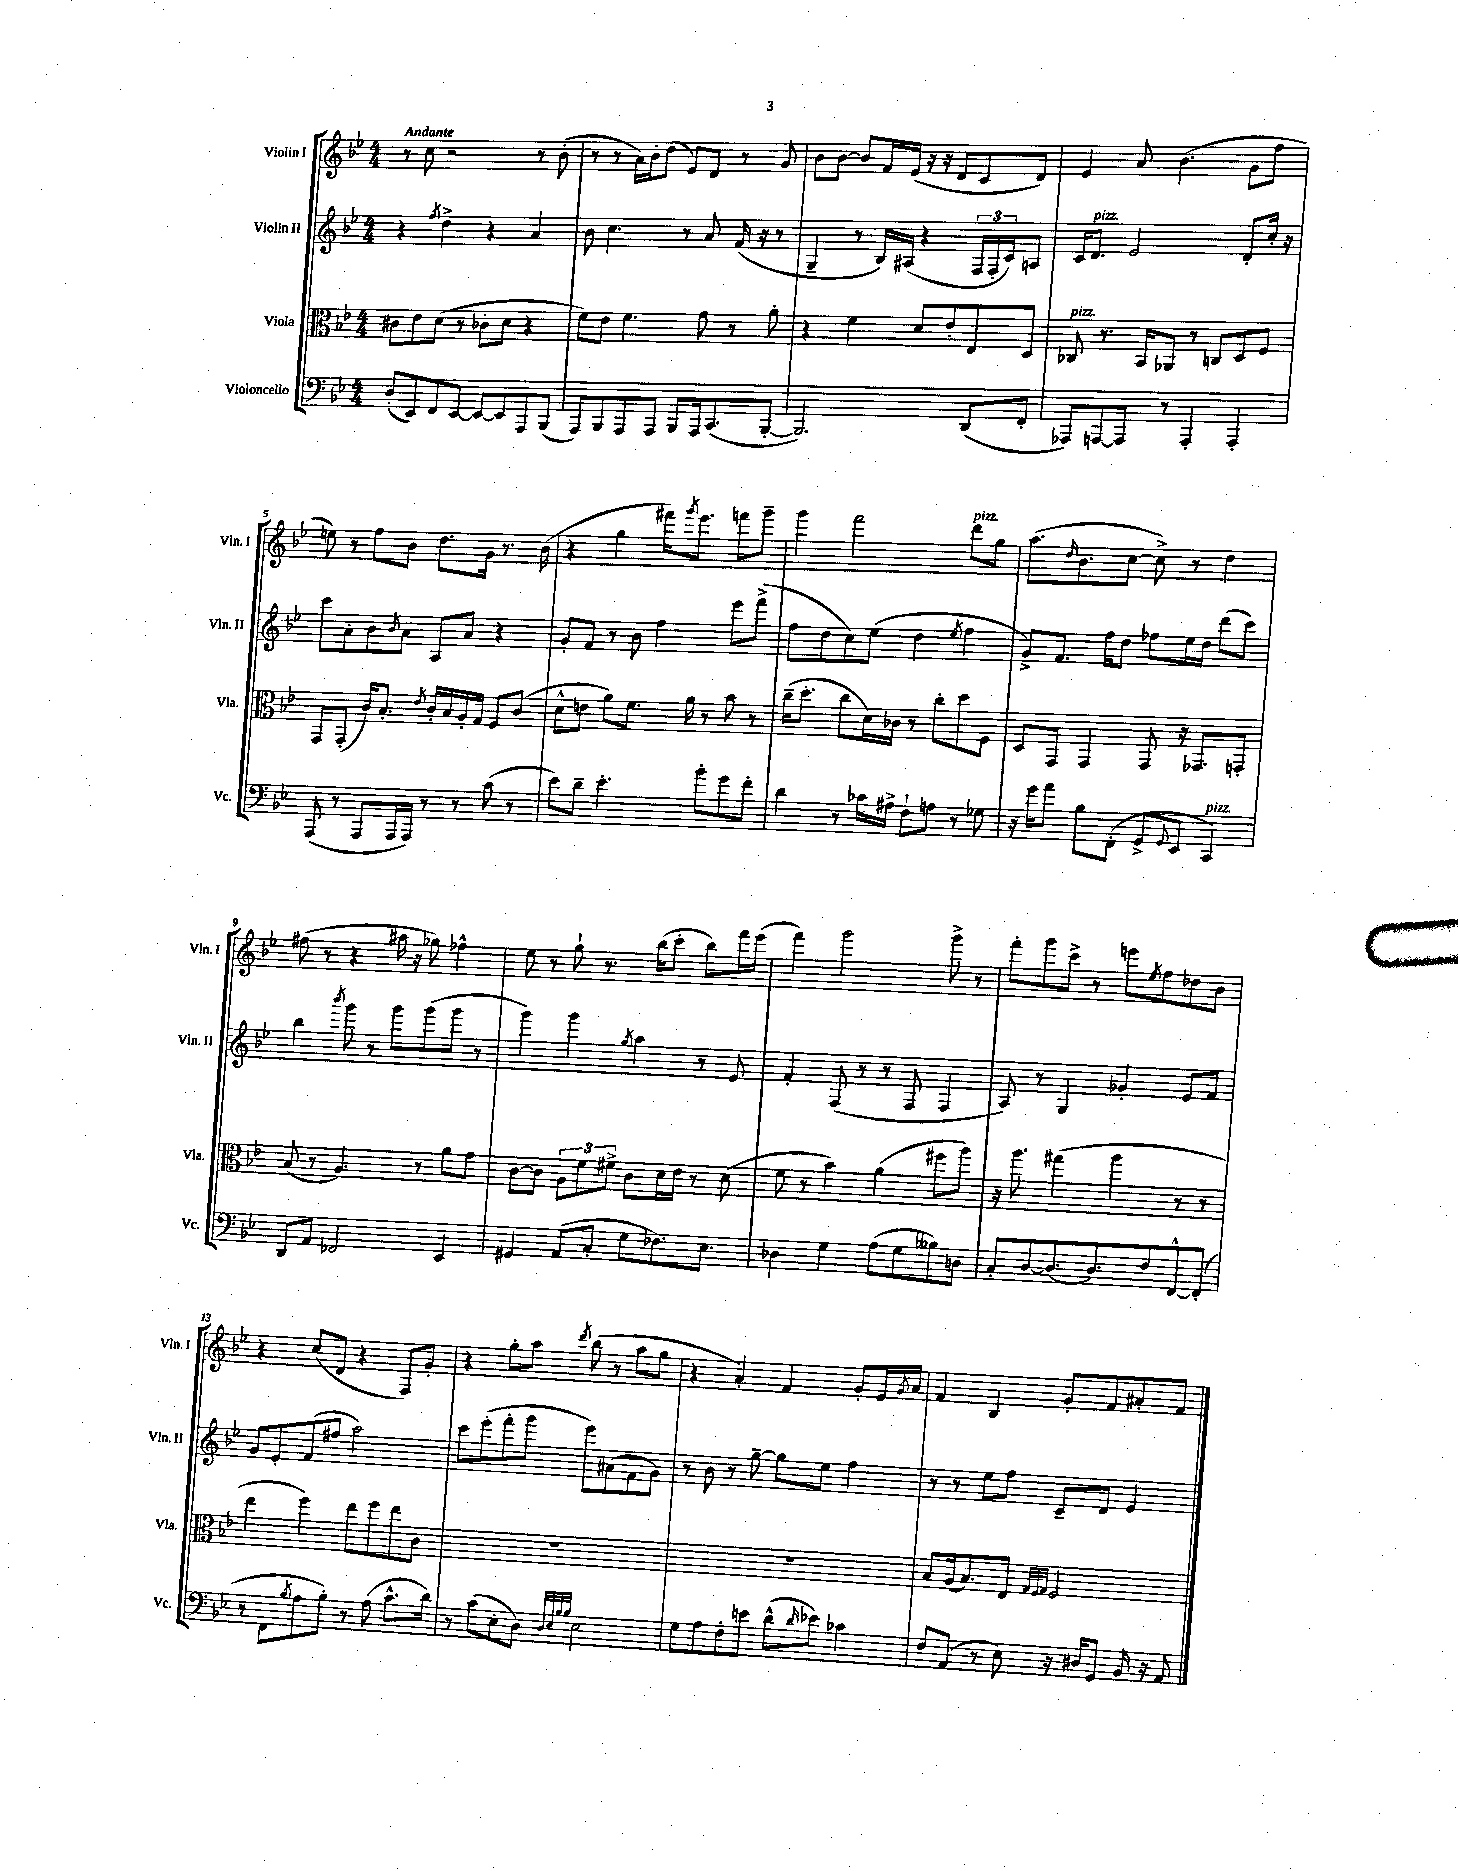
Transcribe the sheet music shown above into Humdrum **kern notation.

**kern	**kern	**kern	**kern
*part4	*part3	*part2	*part1
*staff4	*staff3	*staff2	*staff1
*I"Violoncello	*I"Viola	*I"Violin II	*I"Violin I
*I'Vc.	*I'Vla.	*I'Vln. II	*I'Vln. I
*clefF4	*clefC3	*clefG2	*clefG2
*k[b-e-]	*k[b-e-]	*k[b-e-]	*k[b-e-]
*M4/4	*M4/4	*M4/4	*M4/4
=1	=1	=1	=1
!	!	!	!LO:TX:a:B:t=Andante
(8D'/L	8c#X\L	4r	8r
8EE-/)	8e-\	.	8cc\
.	.	8qff/	.
8FF/	(8d\J	4dd^\	2r
[8EE-/J	8r	.	.
8EE-/L_	8c-X'\L	4r	.
8EE-/]	8d\J	.	.
8AAA/	4r	4a/	8r
(8BBB-/J	.	.	(8b-'\
=2	=2	=2	=2
8AAA/L)	8f\L)	8b-\	8r
8BBB-/	8e-\J	4.cc\	8r
8AAA/	4.f\	.	16a\LL)
.	.	.	16b-'\J
8AAA/J	.	.	(8dd\J
8BBB-/L	.	8r	8e-/L)
16AAA/k	8g\	8a/	8d/J
(8.CC/	.	.	.
.	8r	(16f/	8r
.	.	16r	.
[8BBB-'/J	8a'\	8r	8g/
=3	=3	=3	=3
2.BBB-/])	4r	4G~/	8b-\L
.	.	.	[8b-\J
.	4f\	8r	8b-/L]
.	.	16B-/LL)	16f/L
.	.	(16A#X/JJ	(16e-/JJ
.	8d/L	4r	16r
.	.	.	16r
.	8e-'/	.	8d/L
(8DD/L	8E-/	24F/LL	8c/
.	.	24F'/	.
.	.	24c/J)	.
8FF'/J	8D/J	8An/J	8d/J)
=4	=4	=4	=4
!	!LO:TX:a:i:t=pizz.	!	!
8AAA-X/L)	8C-X/	16c/KL	4e-/
!	!	!LO:TX:a:i:t=pizz.	!
.	.	8.d/J	.
[8AAAn/	8.r	.	.
8AAA/J]	.	2e-/	8a/
.	16BB-/KL	.	.
8r	8AA-X/J	.	(4.b-\
4AAA'/	8r	.	.
.	8Cn/L	.	.
4AAA'/	8D/	8d'/L	8g\L
.	8F/J	16cc'/Jk	8ff\J
.	.	16r	.
!!LO:LB:g=z
=5	=5	=5	=5
(8AAA/	8GG/L	8ccc\L	8een\)
8r	(8GG'/J	8a'\	8r
8AAA/L	16c/KL)	8b-\	8ff\L
.	8.B-'/J	.	.
.	.	8qb-/	.
16AAA/L	.	8a\J	8b-\J
16AAA/JJ)	.	.	.
.	8qe-/	.	.
8r	16c'/LL	8A/L	8.dd\L
.	16B-/	.	.
8r	16A'/	8a/J	.
.	16G/JJ	.	16g\Jk
(8c\	8F/L	4r	8.r
8r	(8c/J	.	.
.	.	.	(16b-\
=6	=6	=6	=6
8e-\L)	8d^^\L	8g'/L	4r
8d~\J	8en\J	8f/J	.
4.e-'\	8a\L)	8r	4gg\
.	8.f\J	8b-\	.
.	.	4ff\	16fff#X\KL)
.	.	.	8qggg/
.	16a\	.	8.eee-\J
8b-'\L	8r	.	.
8g\	8b-\	8eee-\L	8fffn\L
8f'\J	8r	(8fff^\J	8ggg~\J
=7	=7	=7	=7
4d\	(16cc~\KL	8ff\L	4ggg\
.	8.dd'\J	.	.
.	.	8dd\	.
8r	8cc\L	8cc\)	2fff\
16c-X\LL	16d\L)	(8ee-\J	.
16A#X^\JJ	16c-X\JJ	.	.
8F`\L	8r	4dd\	.
8An\J	8cc'\L	.	.
.	.	8qee-/	.
!	!	!	!LO:TX:a:i:t=pizz.
8r	8dd\	4ff\	8ddd\L
8G-X\	8F\J	.	8gg\J
=8	=8	=8	=8
16r	8D/L	8g^/L)	(8.aa\L
16g\KL	.	.	.
8a\J	8GG/J	8.f/J	.
.	.	.	16qqdd/
.	.	.	8.b-\
8B-\L	4GG/	.	.
.	.	16ff\KL	.
(8FF'\J	.	8dd\J	[8cc\J
8GG^/L	8GG/	8ff-X\L	8cc^\])
8qqGG/	.	.	.
8EE-/J	16r	16ee-\L	8r
.	8.GG-X/L	16dd\JJ	.
!LO:TX:a:i:t=pizz.	!	!	!
4CC/)	.	(8ddd\L	4dd\
.	8GGn'/J	8ccc\J)	.
!!LO:LB:g=z
=9	=9	=9	=9
8DD/L	(8B-/	4bb-\	(8ff#X\
8AA/J	8r	.	8r
.	.	8qbbb-/	.
2FF-X/	4.A/)	8ggg\	4r
.	.	8r	.
.	.	8ggg\L	16aa#X\
.	.	.	16r
.	8r	(8ggg\	8gg-X\)
4EE-/	8a\L	8ggg\J	4ff-X^^\
.	8g\J	8r	.
=10	=10	=10	=10
4GG#X/	[8c\L	4ggg\)	8ee-\
.	8c\J]	.	8r
(8AA/L	12A\L	4ggg\	8gg`\
.	12f\	.	.
8C'/J	.	.	8.r
.	12f#X^\J	.	.
.	.	8qgg/	.
8G\L	8c\L	4aa\	.
.	.	.	(16bb-\KL
8.F-X\)	16d\L	.	8ccc'\J
.	16e-\JJ	.	.
.	8r	8r	8bb-\L)
8.E-\J	.	.	.
.	(8d\	8e-/	16fff\L
.	.	.	(16eee-\JJ
=11	=11	=11	=11
4D-X\	8f\	4f'/	4fff\)
.	8r	.	.
4G\	4b-\)	(8F/	2ggg\
.	.	8r	.
(8A\L	(4a\	8r	.
8G\	.	8F/	.
8B--X\)	8ff#X\L	4F/	8ggg^\
8Dn\J	8aa\J)	.	8r
=12	=12	=12	=12
8C'/L	16r	8A/)	8fff'\L
.	8.aa\	.	.
[8D/	.	8r	8ggg\
(8.D/]	(4gg#X\	4G/	8ccc^\J
.	.	.	8r
8.D/)	.	.	.
.	4aa\	4g-X'/	8eeen\L
.	.	.	8qee-/
8F/	.	.	8ff\
[8FF^^/	8r	8e-/L	8dd-X\
(8FF'/J]	8r	8f/J	8b-\J
!!LO:LB:g=z
=13	=13	=13	=13
8r	4ee-\	8g/L	4r
8FF\L	.	8e-'/	.
8qB-/	.	.	.
8A\	4ff\)	(8f/	(8cc/L
8B-'\J)	.	8ff#X/J	8d/J
8r	8ee-\L	2aa\)	4r
(8A\	8ff\	.	.
8.c^^\L	8ee-\	.	8F/L)
.	8c\J	.	8g'/J
16d\Jk)	.	.	.
=14	=14	=14	=14
8r	1r	8ccc\L	4r
(8c\L	.	(8eee-'\	.
8E-'\	.	8fff'\	8gg'\L
8D\J)	.	8ggg\J	8aa\J
32qqD/LLL	.	.	.
32qqE-/	.	.	.
32qqB-/	.	.	.
32qqB-/JJJ	.	.	8qddd/
2E-\	.	8eee-\L)	(8bb-\
.	.	(8a#X\	8r
.	.	8f\	8aa\L
.	.	8g\J)	8gg\J
=15	=15	=15	=15
8G\L	1r	8r	4r
8A\	.	8b-\	.
8F'\	.	8r	4a'/)
8en\J	.	[8gg~\	.
(8d^^\L	.	8gg\L]	4f/
16qqd/	.	.	.
8e-X\J)	.	8ee-\J	.
4c-X\	.	4ff\	8g'/L
.	.	.	16e-/L
.	.	.	8qg/
.	.	.	16a/JJ
=16	=16	=16	=16
8F/L	8B-/L	8r	4f/
(8AA/J	(16A/k	8r	.
.	8.B-/)	.	.
8r	.	8ee-\L	4B-/
8E-\)	8E-/J	8ff\J	.
.	32qqG/LLL	.	.
.	32qqF/	.	.
.	32qqG/JJJ	.	.
16r	2F/	8c~/L	8g'/L
16D#X/KL	.	.	.
8GG/J	.	8d/J	8f/
16BB-/	.	4e-/	8a#X'/
16r	.	.	.
8AA/	.	.	8f/J
==	==	==	==
*-	*-	*-	*-
